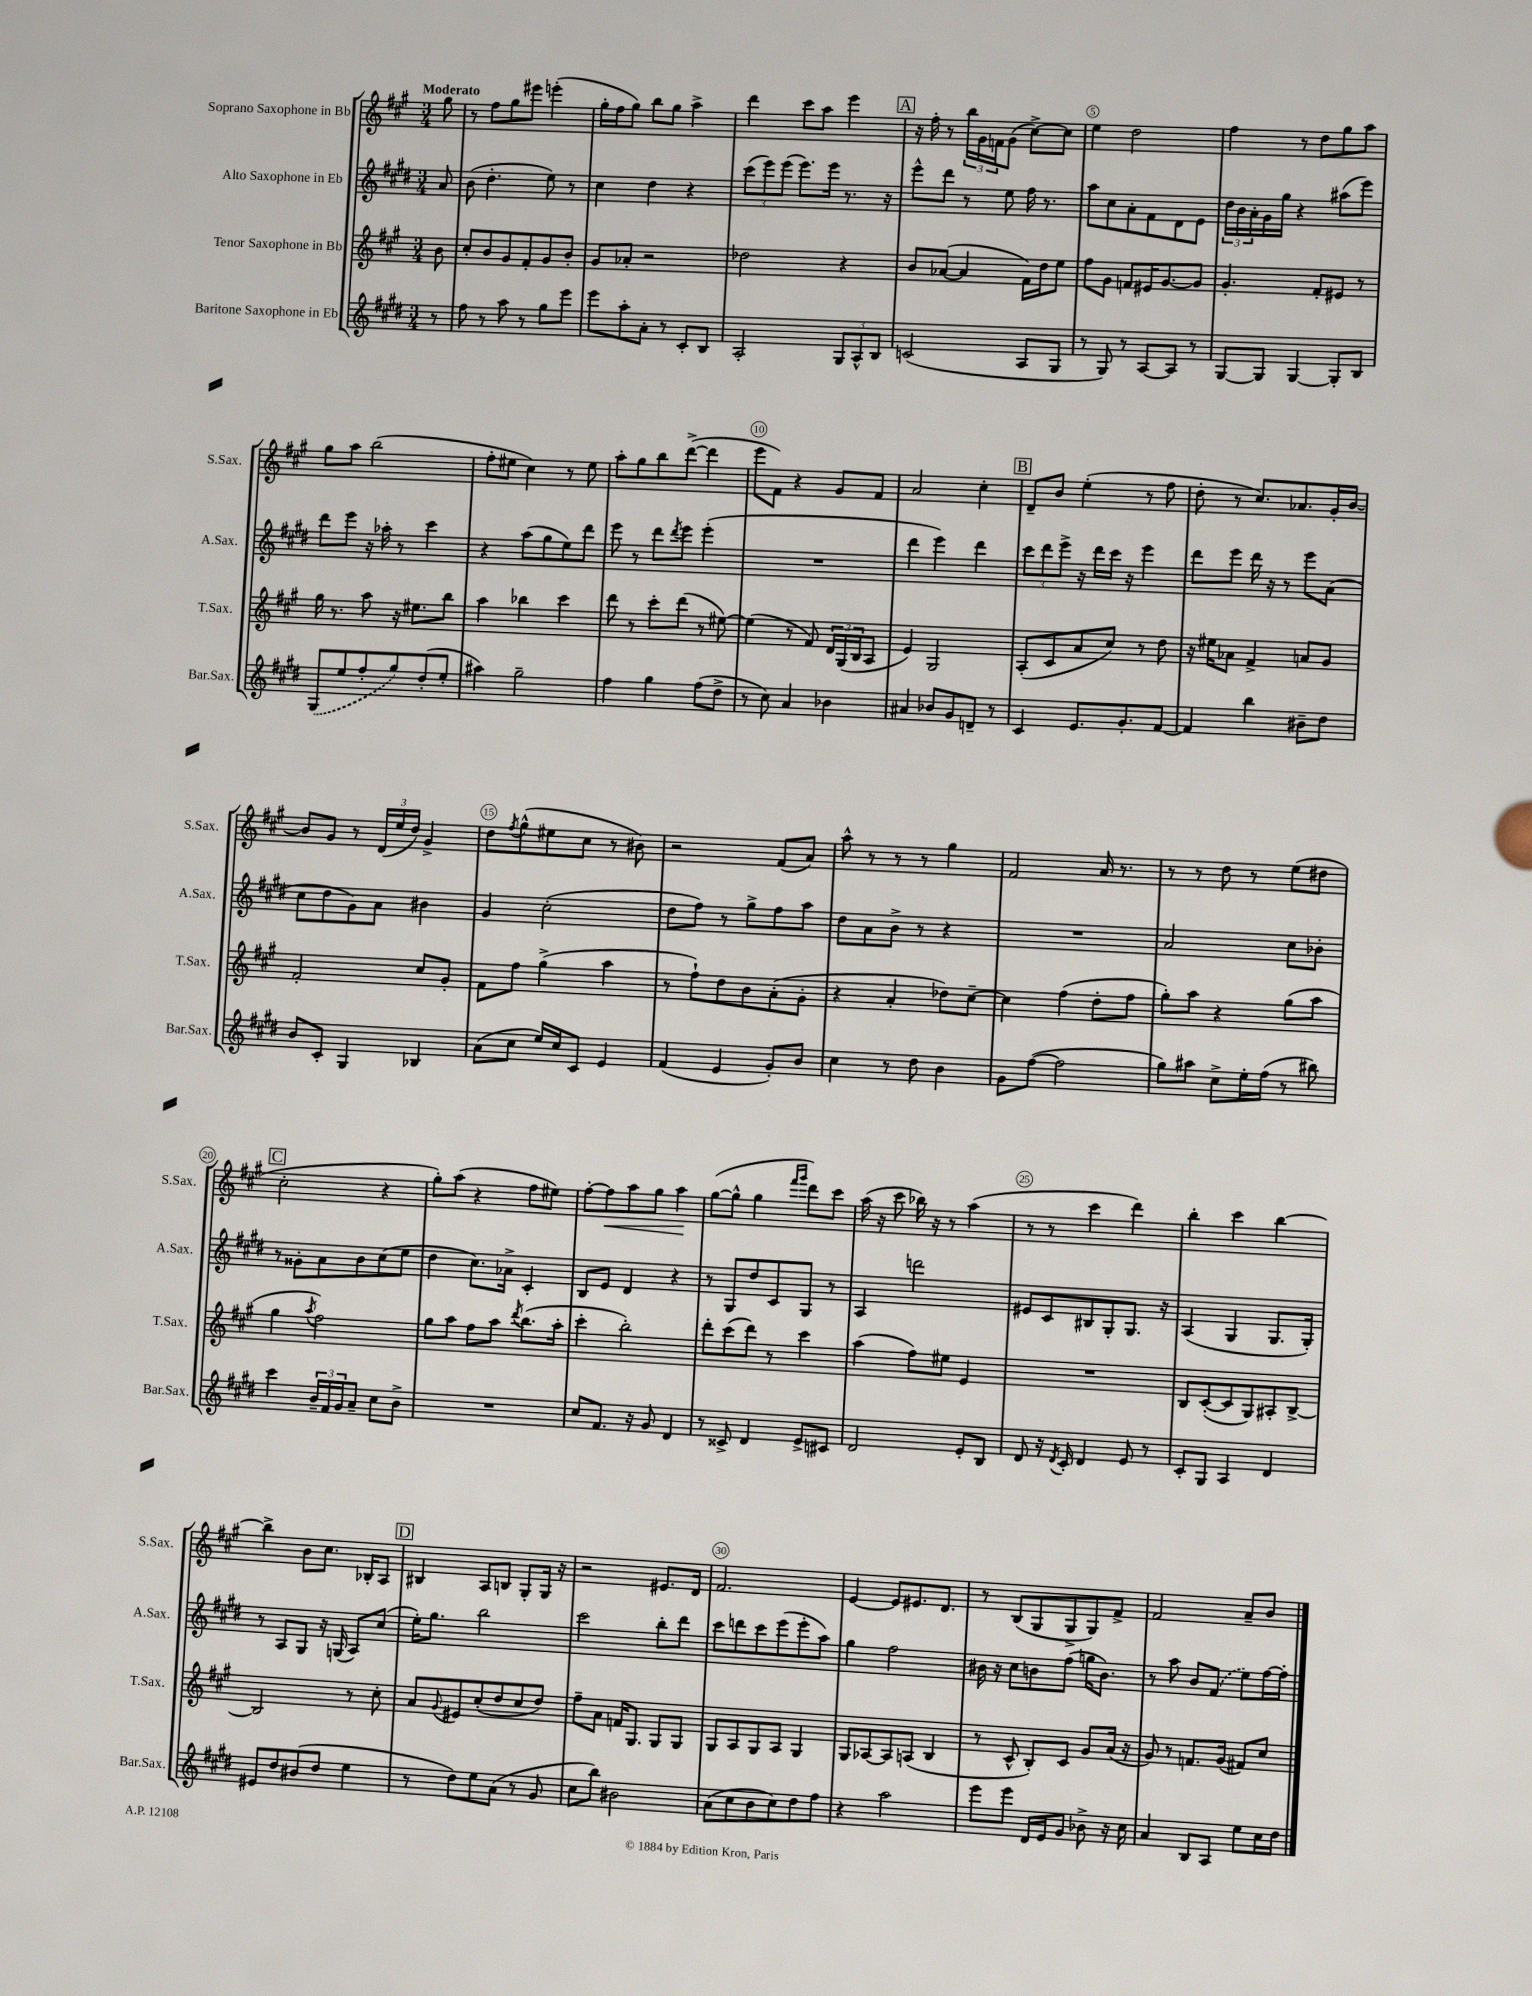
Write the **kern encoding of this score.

**kern	**kern	**kern	**kern
*staff4	*staff3	*staff2	*staff1
*clefG2	*clefG2	*clefG2	*clefG2
*k[f#c#g#d#]	*k[f#c#g#]	*k[f#c#g#d#]	*k[f#c#g#]
*M3/4	*M3/4	*M3/4	*M3/4
8r	8b	8a	8gg#
=	=	=	=
8ff#	8cc#'	(8b	8r
8r	8b	4.dd#'	8ff#
8aa	8g#	.	8gg#
8r	8f#'	.	8eee#
8gg#	8g#	8ee)	(4eee'
8eee	8b'	8r	.
=	=	=	=
8eee	8g#	4cc#	16gg#'
.	.	.	16ff#
8aa'	8a-'	.	8gg#)
8a'	2r	4dd#	8bb
8r	.	.	8gg#
8c#'	.	4r	4aa^
8B	.	.	.
=	=	=	=
2A'	2dd-	(12ccc#	4ddd
.	.	12eee)	.
.	.	(12eee	.
.	.	8.eee)	8ccc#
.	.	.	8aa
.	.	16eee	.
12G#	4r	8.r	4eee
12A^^	.	.	.
12B	.	.	.
.	.	16r	.
=	=	=	=
(2c	8b	8eee^^	16r
.	.	.	16ff#'
.	([8a-	8ddd#	8r
.	4a-]	8r	24bb
.	.	.	24g#
.	.	.	24f
.	.	8ee	(8g#
8A	16f#)	16ff#	[8cc#^)
.	16dd	8.r	.
8G#	8ee	.	8cc#]
=	=	=	=
8r	8ff#	8aa	4ee
8G#)	8g#	8cc#	.
8r	8f	8a'	2dd
[8A	16e#	8f#	.
.	[8.g#	.	.
8A]	.	8d#	.
8r	8g#]	8e	.
=	=	=	=
[8G#	4.g#'	24dd#	4ff#
.	.	24b	.
.	.	24a'	.
8G#]	.	16g#	.
.	.	16gg#	.
[4G#	.	4r	8r
.	8f#'	.	8dd
8G#']	8e#	(8aa#	8gg#
8B	8r	8eee)	8aa
=	=	=	=
(8G#	16gg#	8ddd#	8gg#
.	8.r	.	.
8ee	.	8eee	8aa
8ff#'	8aa	16r	(2bb
.	.	16aa-'	.
8gg#)	16r	8r	.
.	8.ee#	.	.
(8dd#'	.	4ccc#	.
8ee'	8bb	.	.
=	=	=	=
4aa#)	4aa	4r	8ff#'
.	.	.	8ee#
2gg#~	4bb-	(8aa	4cc#)
.	.	8gg#	.
.	4ccc#	8ee)	8r
.	.	8ddd#	8ee#
=	=	=	=
4ff#	8ddd	8eee	8aa'
.	8r	8r	8gg#
4gg#	8ccc#'	8ddd#	8bb
.	.	8qddd#	.
.	(8ddd	8eee	([8ddd^
(8ff#	8r	(4eee'	4ddd]
8dd#^	[8ee#)	.	.
=	=	=	=
8r	(4ee#]	2.r	8eee
8cc#)	.	.	8f#)
4a	8r	.	4r
.	8f#)	.	.
4b-	24d	.	8g#
.	(24G#	.	.
.	24B	.	.
.	8A	.	8f#
=	=	=	=
4a#	4e)	4ddd#	2a
8b-	2G#	4eee)	.
8g#	.	.	.
8d~	.	4ddd#	4cc#'
8r	.	.	.
=	=	=	=
4c#	(8A'	12ccc#	8d~
.	.	12ddd#	.
.	8c#	.	8b
.	.	12eee^	.
8.e	8a	16r	(4ee'
.	.	16ddd#	.
.	8cc#)	16ccc#	.
8.g#'	.	16r	.
.	8r	4eee	8r
[8f#	8dd	.	8ff#
=	=	=	=
4f#]	16r	8ddd#	8dd'
.	16ee#	.	.
.	8a-	8eee	8r
4bb	4f#^	16ddd#	8.cc#)
.	.	16r	.
.	.	8r	.
.	.	.	8.a-
8b#~	8a	8eee	.
8dd#	8g#	(8a	16g#'
.	.	.	[16b
=	=	=	=
8b	2f#'	8cc#	8b]
8c#'	.	8dd#	8g#
4G#	.	8g#)	8r
.	.	8a	(24d
.	.	.	24ee
.	.	.	24dd)
4B-	8cc#	4b#	4g#^
.	8g#'	.	.
=	=	=	=
(8a	8f#	4g#	8dd
.	.	.	8qff#
8cc#	8ff#	.	(8gg#^^
16ee)	(4gg#^	(2cc#'	8ee#
16cc#	.	.	.
8c#	.	.	8cc#
4e	4aa	.	8r
.	.	.	8b#)
=	=	=	=
(4f#	8r	8dd#	2r
.	8ff#`)	8ff#)	.
4e	8dd	8r	.
.	8b	8gg#^	.
8g#')	(8a'	8ff#	(8f#
8b	8g#'	8aa	8a)
=	=	=	=
4cc#	4r	8dd#	8aa^^
.	.	8a	8r
8r	4a'	8b^	8r
8dd#	.	8r	8r
4b	8dd-)	4r	4gg#
.	[8cc#~	.	.
=	=	=	=
8g#	4cc#]	2.r	2f#
([8ff#	.	.	.
2ff#]	(4ff#	.	.
.	8dd'	.	16a
.	.	.	8.r
.	8ff#	.	.
=	=	=	=
8gg#)	8gg#')	2a	8r
8aa#	8aa	.	8r
8cc#^	4r	.	8dd
16ee'	.	.	8r
(16ff#	.	.	.
8r	(8gg#	8cc#	(8ee
8bb#)	8aa	8b-'	8dd#
=	=	=	=
4ccc#	4gg#	8r	2cc#'
.	.	8g##'	.
.	8qaa	.	.
24b~	2ff#)	8a	.
24f#	.	.	.
24g#	.	.	.
8a~	.	8b	.
8cc#	.	(8cc#	4r
8b^	.	8ee	.
=	=	=	=
2.r	8gg#	4dd#	8gg#')
.	8aa	.	(8aa
.	8ff#	8.cc#)	4r
.	8aa	.	.
.	.	16a-^	.
.	8qddd	.	.
.	(8.bb	4c#'	8ff#
.	.	.	8ee#)
.	16aa'	.	.
=	=	=	=
8cc#	4ccc#'	8B	[8ff#'
8.f#	.	8e	8ff#]
.	2bb')	4d#	8aa
16r	.	.	.
8g#	.	.	8gg#
4d#	.	4r	4aa
=	=	=	=
8r	8ddd'	8r	([8gg#
8c##^	(8ccc#	8G#	8gg#^^]
4d#	8ddd)	8dd#	4gg#
.	8r	8c#	.
.	.	.	16qqfff#
.	.	.	16qqggg#
8e^	4ccc#	8G#	8ddd)
8c#	.	8r	8ccc#
=	=	=	=
2d#	(4aa	4A	(16aa
.	.	.	16r
.	.	.	8ccc#
.	8ff#)	2ddd	16bb-)
.	.	.	16r
.	8ee#	.	8r
8e'	4e	.	(4aa
8B	.	.	.
=	=	=	=
8d#	2.r	8e#	8r
16r	.	8c#	8r
8qd#	.	.	.
16c#'	.	.	.
4d#	.	8B#	4ccc#
.	.	8G#'	.
8e	.	8.G#	4ddd)
8r	.	.	.
.	.	16r	.
=	=	=	=
8c#'	8B	(4A	4bb'
8G#	([8c#'	.	.
4A	8c#]	4G#	4ccc#
.	8G#)	.	.
4d#	8A#'	8.G#	[4bb
.	[8B^	.	.
.	.	16G#')	.
=	=	=	=
8e#	2B]	8r	4bb^]
8dd#	.	8A	.
(8b#	.	8G#	8b
8dd#	.	16r	8.cc#
.	.	(16G	.
4ee	8r	8A)	.
.	.	.	16B-'
.	8cc#'	(8cc#	8A
=	=	=	=
8r	8a	16ee')	4B#
.	.	8.gg#	.
.	8qqg#	.	.
8dd#)	8e#	.	.
8ee	(8cc#'	2bb	8A
(8a	8dd	.	8B
8r	8cc#	.	8G#'
8g#	8dd)	.	16G#
.	.	.	16r
=	=	=	=
8cc#	8ff#~	2ccc#	2r
8bb)	8a	.	.
2b#	16f	.	.
.	8.G#	.	.
.	8G#	8bb'	8.e#
.	8G#	8ddd#	.
.	.	.	16d
=	=	=	=
(8a	8G#	8ccc#	2.f#
8cc#	8A	8ddd	.
8b	8G#	8ccc#	.
8cc#)	8A	(8eee	.
8dd#	4G#	8eee'	.
8ff#	.	8aa)	.
=	=	=	=
4r	8G#	4gg#	[4e
.	[8A-	.	.
2aa	8A-]	2ff#	8e]
.	(8A	.	8.e#
.	4B	.	.
.	.	.	8.d
=	=	=	=
8eee	8r	16b#	8r
.	.	16r	.
8eee	8c#^^	8cc#	(8B
16d#	8B')	8b	8G#
16e	.	.	.
8g#	8c#	(8ff#	8G#^
8b-^	8g#	16gg	8G#)
.	.	8.b)	.
16r	(16a	.	8f#^
16cc#	16r	.	.
=	=	=	=
4a	8g#)	8r	2f#
.	8r	8aa	.
8B	8.f	8b	.
8A	.	(8f#	.
.	(16g#	.	.
8ee	8f#)	8ee)	8a~
16cc#	8cc#	[16ff#	8b
16dd#	.	16ff#']	.
==	==	==	==
*-	*-	*-	*-
